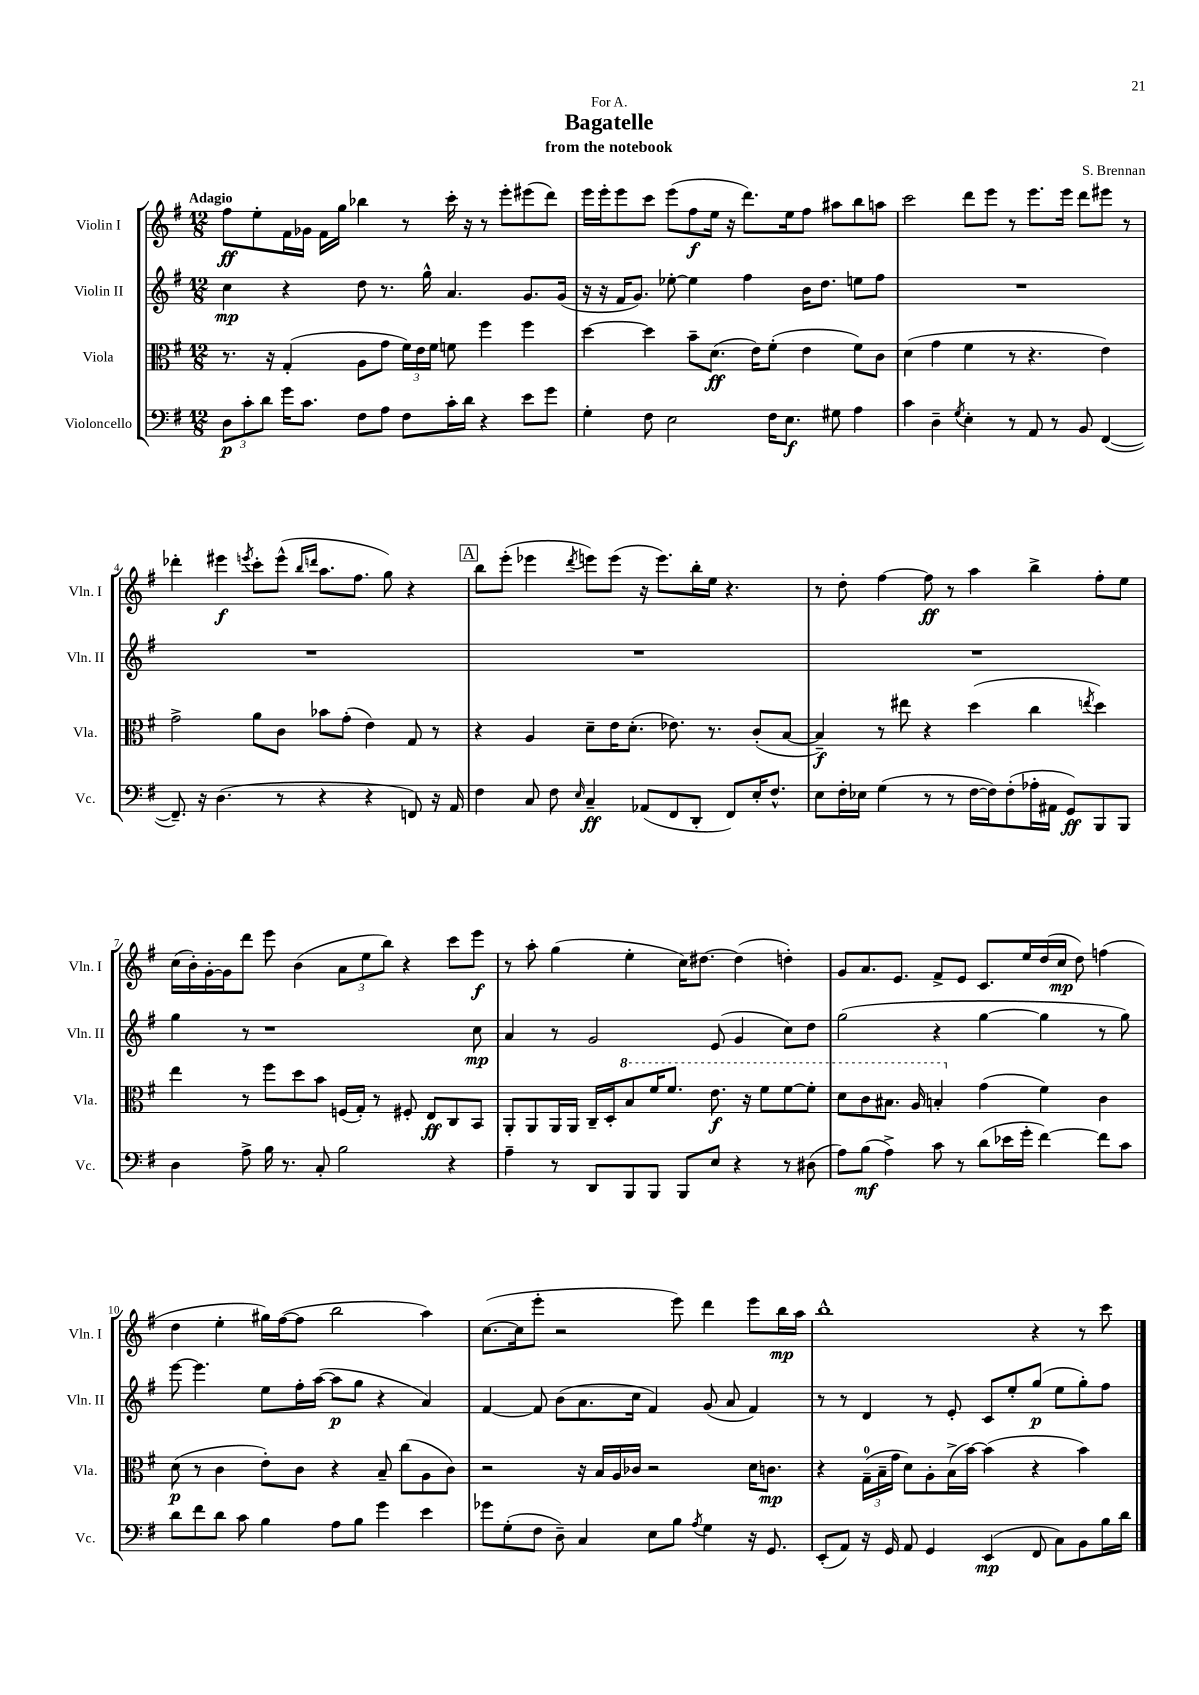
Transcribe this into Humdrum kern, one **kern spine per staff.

**kern	**dynam	**kern	**dynam	**kern	**dynam	**kern	**dynam
*part4	*part4	*part3	*part3	*part2	*part2	*part1	*part1
*staff4	*staff4	*staff3	*staff3	*staff2	*staff2	*staff1	*staff1
*I"Violoncello	*	*I"Viola	*	*I"Violin II	*	*I"Violin I	*
*I'Vc.	*	*I'Vla.	*	*I'Vln. II	*	*I'Vln. I	*
*clefF4	*	*clefC3	*	*clefG2	*	*clefG2	*
*k[f#]	*	*k[f#]	*	*k[f#]	*	*k[f#]	*
*M12/8	*	*M12/8	*	*M12/8	*	*M12/8	*
=1	=1	=1	=1	=1	=1	=1	=1
!	!	!	!	!	!	!LO:TX:a:B:t=Adagio	!
12D\L	p	8.r	.	4cc\	mp	8ff#\L	ff
12c'\	.	.	.	.	.	.	.
.	.	.	.	.	.	8ee'\	.
12d\J	.	.	.	.	.	.	.
.	.	16r	.	.	.	.	.
16g\KL	.	(4G'/	.	4r	.	16f#\L	.
8.c\J	.	.	.	.	.	16g-X\JJ	.
.	.	.	.	.	.	16f#\LL	.
.	.	.	.	.	.	16gg\JJ	.
8F#\L	.	8A\L	.	8dd\	.	4bb-X\	.
8A\J	.	8g\J	.	8.r	.	.	.
8F#\L	.	24f#\LL)	.	.	.	8r	.
.	.	24e\	.	.	.	.	.
.	.	.	.	16gg^^\	.	.	.
.	.	24f#\JJ	.	.	.	.	.
16c'\L	.	8fn\	.	4.a/	.	16ccc'\	.
16d\JJ	.	.	.	.	.	16r	.
4r	.	4ff#\	.	.	.	8r	.
.	.	.	.	.	.	8eee'\L	.
8e\L	.	4ff#\	.	8.g/L	.	(8eee#X\	.
8g\J	.	.	.	.	.	8ddd\J)	.
.	.	.	.	(16g/Jk	.	.	.
=2	=2	=2	=2	=2	=2	=2	=2
4G'\	.	[4dd\	.	16r	.	16eee\LL	.
.	.	.	.	16r	.	16eee'\J	.
.	.	.	.	16f#/KL	.	8eee\	.
.	.	.	.	8.g/J)	.	.	.
8F#\	.	4dd\]	.	.	.	8ccc\J	.
2E\	.	.	.	[8ee-X'\	.	(8eee\L	.
.	.	8b~\L	.	4ee-\]	.	8ff#\	f
.	.	(8.d\J	ff	.	.	16ee\Jk	.
.	.	.	.	.	.	16r	.
.	.	.	.	4ff#\	.	8.ddd\L)	.
.	.	16e\KL)	.	.	.	.	.
16F#\KL	.	(8f#'\J	.	.	.	.	.
8.E\J	f	.	.	.	.	16ee\k	.
.	.	4e\	.	16b\KL	.	8ff#\J	.
.	.	.	.	8.dd\J	.	.	.
8G#X\	.	.	.	.	.	8aa#X\L	.
4A\	.	8f#\L)	.	8een\L	.	8bb\	.
.	.	8c\J	.	8ff#\J	.	8aan\J	.
=3	=3	=3	=3	=3	=3	=3	=3
4c\	.	(4d\	.	1.r	.	2ccc\	.
4D~\	.	4g\	.	.	.	.	.
8qG/	.	.	.	.	.	.	.
4E'\	.	4f#\	.	.	.	8ddd\L	.
.	.	.	.	.	.	8eee\J	.
8r	.	8r	.	.	.	8r	.
8AA/	.	4.r	.	.	.	8.eee\L	.
8r	.	.	.	.	.	.	.
.	.	.	.	.	.	16eee\Jk	.
8BB/	.	.	.	.	.	8ddd\L	.
([4FF#/	.	4e\)	.	.	.	8eee#X\J	.
.	.	.	.	.	.	8r	.
!!LO:LB:g=z
=4	=4	=4	=4	=4	=4	=4	=4
8.FF#~/])	.	2g^\	.	1.r	.	4ddd-X'\	.
16r	.	.	.	.	.	.	.
(4.D\	.	.	.	.	.	4eee#X\	f
.	.	.	.	.	.	8qeeen/	.
.	.	8a\L	.	.	.	8ccc'\L	.
8r	.	8c\J	.	.	.	(8eee^^\J	.
.	.	.	.	.	.	16qqbb/LL	.
.	.	.	.	.	.	16qqdddn/JJ	.
4r	.	8b-X\L	.	.	.	8.aa\L	.
.	.	(8g'\J	.	.	.	.	.
.	.	.	.	.	.	8.ff#\J	.
4r	.	4e\)	.	.	.	.	.
.	.	.	.	.	.	8gg\)	.
8FFn/)	.	8G/	.	.	.	4r	.
16r	.	8r	.	.	.	.	.
16AA/	.	.	.	.	.	.	.
!!LO:REH:place=s1:t=A
=5	=5	=5	=5	=5	=5	=5	=5
4F#\	.	4r	.	1.r	.	8bb\L	.
.	.	.	.	.	.	(8eee'\J	.
8C/	.	4A/	.	.	.	4eee-X\	.
8F#\	.	.	.	.	.	.	.
16qqE/	.	.	.	.	.	8qddd/	.
4C~/	ff	8d~\L	.	.	.	8eeen\L)	.
.	.	16e\K	.	.	.	(8eee\J	.
.	.	(8.d'\J	.	.	.	.	.
(8AA-X/L	.	.	.	.	.	16r	.
.	.	.	.	.	.	8.eee\L)	.
8FF#/	.	8.e-X\)	.	.	.	.	.
8DD'/J	.	.	.	.	.	16bb'\L	.
.	.	8.r	.	.	.	16ee\JJ	.
8FF#/L)	.	.	.	.	.	4.r	.
16E'/K	.	(8c'/L	.	.	.	.	.
8.F#^^/J	.	.	.	.	.	.	.
.	.	[8B/J	.	.	.	.	.
=6	=6	=6	=6	=6	=6	=6	=6
8E\L	.	4B~/])	f	1.r	.	8r	.
16F#'\L	.	.	.	.	.	8dd'\	.
16E-X\JJ	.	.	.	.	.	.	.
(4G\	.	8r	.	.	.	[4ff#\	.
.	.	8ee#X\	.	.	.	.	.
8r	.	4r	.	.	.	8ff#\]	ff
8r	.	.	.	.	.	8r	.
[16F#\LL	.	(4dd\	.	.	.	4aa\	.
16F#\J])	.	.	.	.	.	.	.
(8F#'\	.	.	.	.	.	.	.
16A-X'\L	.	4cc\	.	.	.	4bb^\	.
16AA#X\JJ	.	.	.	.	.	.	.
8GG/L)	ff	.	.	.	.	.	.
.	.	8qeen/	.	.	.	.	.
8BBB/	.	4dd\)	.	.	.	8ff#'\L	.
8BBB/J	.	.	.	.	.	8ee\J	.
!!LO:LB:g=z
=7	=7	=7	=7	=7	=7	=7	=7
4D\	.	4ee\	.	4gg\	.	(16cc\LL	.
.	.	.	.	.	.	16b'\)	.
.	.	.	.	.	.	[16g'\	.
.	.	.	.	.	.	16g\J]	.
8A^\	.	8r	.	8r	.	8ddd\J	.
16B\	.	8ff#\L	.	1r	.	8eee\	.
8.r	.	.	.	.	.	.	.
.	.	8dd\	.	.	.	(4b\	.
8C'/	.	8b\J	.	.	.	.	.
2B\	.	(16Fn/LL	.	.	.	12a\L	.
.	.	16G'/JJ)	.	.	.	.	.
.	.	.	.	.	.	12ee\	.
.	.	8r	.	.	.	.	.
.	.	.	.	.	.	12bb\J)	.
.	.	8F#X'/	.	.	.	4r	.
.	.	8E/L	ff	.	.	.	.
4r	.	8C/	.	.	.	8ccc\L	.
.	.	8BB/J	.	8cc\	mp	8eee\J	f
=8	=8	=8	=8	=8	=8	=8	=8
4A~\	.	8AA'/L	.	4a/	.	8r	.
.	.	8AA/	.	.	.	8aa'\	.
8r	.	16AA/L	.	8r	.	(4gg\	.
.	.	16AA/JJ	.	.	.	.	.
8DD/L	.	16C~/LL	.	2g/	.	.	.
.	.	16D'/J	.	.	.	.	.
*	*	*8va	*	*	*	*	*
8BBB/	.	8b/	.	.	.	4ee'\	.
8BBB/J	.	16ff#/K	.	.	.	.	.
.	.	8.ff#/J	.	.	.	.	.
8BBB/L	.	.	.	.	.	16cc\KL)	.
.	.	.	.	.	.	[8.dd#X\J	.
8E/J	.	8.ee\	f	(8e/	.	.	.
4r	.	.	.	4g/	.	(4dd#\]	.
.	.	16r	.	.	.	.	.
.	.	8ff#\L	.	.	.	.	.
8r	.	[8ff#\	.	8cc\L)	.	4ddn'\)	.
(8D#X\	.	8ff#'\J]	.	8dd\J	.	.	.
=9	=9	=9	=9	=9	=9	=9	=9
8A\L)	.	8dd\L	.	(2gg\	.	8g/L	.
(8B\J	mf	8cc\	.	.	.	8.a/	.
4A^\)	.	8.b#X\J	.	.	.	.	.
.	.	.	.	.	.	8.e/J	.
.	.	16a/	.	.	.	.	.
8c\	.	4bn'/	.	4r	.	8f#^/L	.
8r	.	.	.	.	.	8e/J	.
*	*	*X8va	*	*	*	*	*
(8d\L	.	(4g\	.	[4gg\	.	8.c/L	.
16e-X\L	.	.	.	.	.	.	.
16g'\JJ	.	.	.	.	.	16ee/L	.
[4f#\)	.	4f#\)	.	4gg\]	.	(16dd/	.
.	.	.	.	.	.	16cc/JJ	mp
.	.	.	.	.	.	8dd\)	.
8f#\L]	.	4c\	.	8r	.	(4ffn\	.
8c\J	.	.	.	8gg\)	.	.	.
!!LO:LB:g=z
=10	=10	=10	=10	=10	=10	=10	=10
8d\L	.	(8d\	p	[8eee\	.	4dd\	.
8f#\	.	8r	.	4.eee\]	.	.	.
8d\J	.	4c\	.	.	.	4ee'\	.
8c\	.	.	.	.	.	.	.
4B\	.	8e'\L)	.	8ee\L	.	16gg#X\LL)	.
.	.	.	.	.	.	([16ff#\J	.
.	.	8c\J	.	16ff#'\L	.	8ff#\J]	.
.	.	.	.	([16aa\JJ	.	.	.
8A\L	.	4r	.	8aa\L]	p	2bb\	.
8B\J	.	.	.	8gg\J	.	.	.
4g\	.	8B~/	.	4r	.	.	.
.	.	(8cc\L	.	.	.	.	.
4e\	.	8A\	.	4a/)	.	4aa\)	.
.	.	8c\J)	.	.	.	.	.
=11	=11	=11	=11	=11	=11	=11	=11
8g-X\L	.	2r	.	[4f#/	.	([8.cc\L	.
(8G'\	.	.	.	.	.	.	.
.	.	.	.	.	.	16cc\k]	.
8F#\J	.	.	.	8f#/]	.	8eee'\J	.
8D~\)	.	.	.	(8b\L	.	2r	.
4C/	.	16r	.	8.a\	.	.	.
.	.	16B/LL	.	.	.	.	.
.	.	16A/	.	.	.	.	.
.	.	16c-X/JJ	.	16cc\Jk	.	.	.
8E\L	.	2r	.	4f#/)	.	.	.
8B\J	.	.	.	.	.	8eee\)	.
8qA/	.	.	.	.	.	.	.
4G\	.	.	.	(8g/	.	4ddd\	.
.	.	.	.	8a/	.	.	.
16r	.	16d\KL	.	4f#/)	.	8eee\L	.
8.GG/	.	8.cn\J	mp	.	.	.	.
.	.	.	.	.	.	16bb\L	mp
.	.	.	.	.	.	16aa\JJ	.
=12	=12	=12	=12	=12	=12	=12	=12
(8EE'/L	.	4r	.	8r	.	1bb^^	.
8AA/J)	.	.	.	8r	.	.	.
16r	.	(24G~\LL	.	4d/	.	.	.
.	.	24B~\	.	.	.	.	.
16GG/	.	.	.	.	.	.	.
.	.	24g\JJ	.	.	.	.	.
8AA/	.	8d\L)	.	.	.	.	.
4GG/	.	8A'\	.	8r	.	.	.
.	.	(16B^\L	.	8e'/	.	.	.
.	.	[16b\JJ)	.	.	.	.	.
(4EE/	mp	(4b\]	.	8c/L	.	.	.
.	.	.	.	8ee'/	.	.	.
8FF#/	.	4r	.	(8gg/J	p	4r	.
8C\L)	.	.	.	8ee\L	.	.	.
8BB\	.	4b\)	.	8gg'\)	.	8r	.
16B\L	.	.	.	8ff#\J	.	8ccc\	.
16d\JJ	.	.	.	.	.	.	.
==	==	==	==	==	==	==	==
*-	*-	*-	*-	*-	*-	*-	*-
